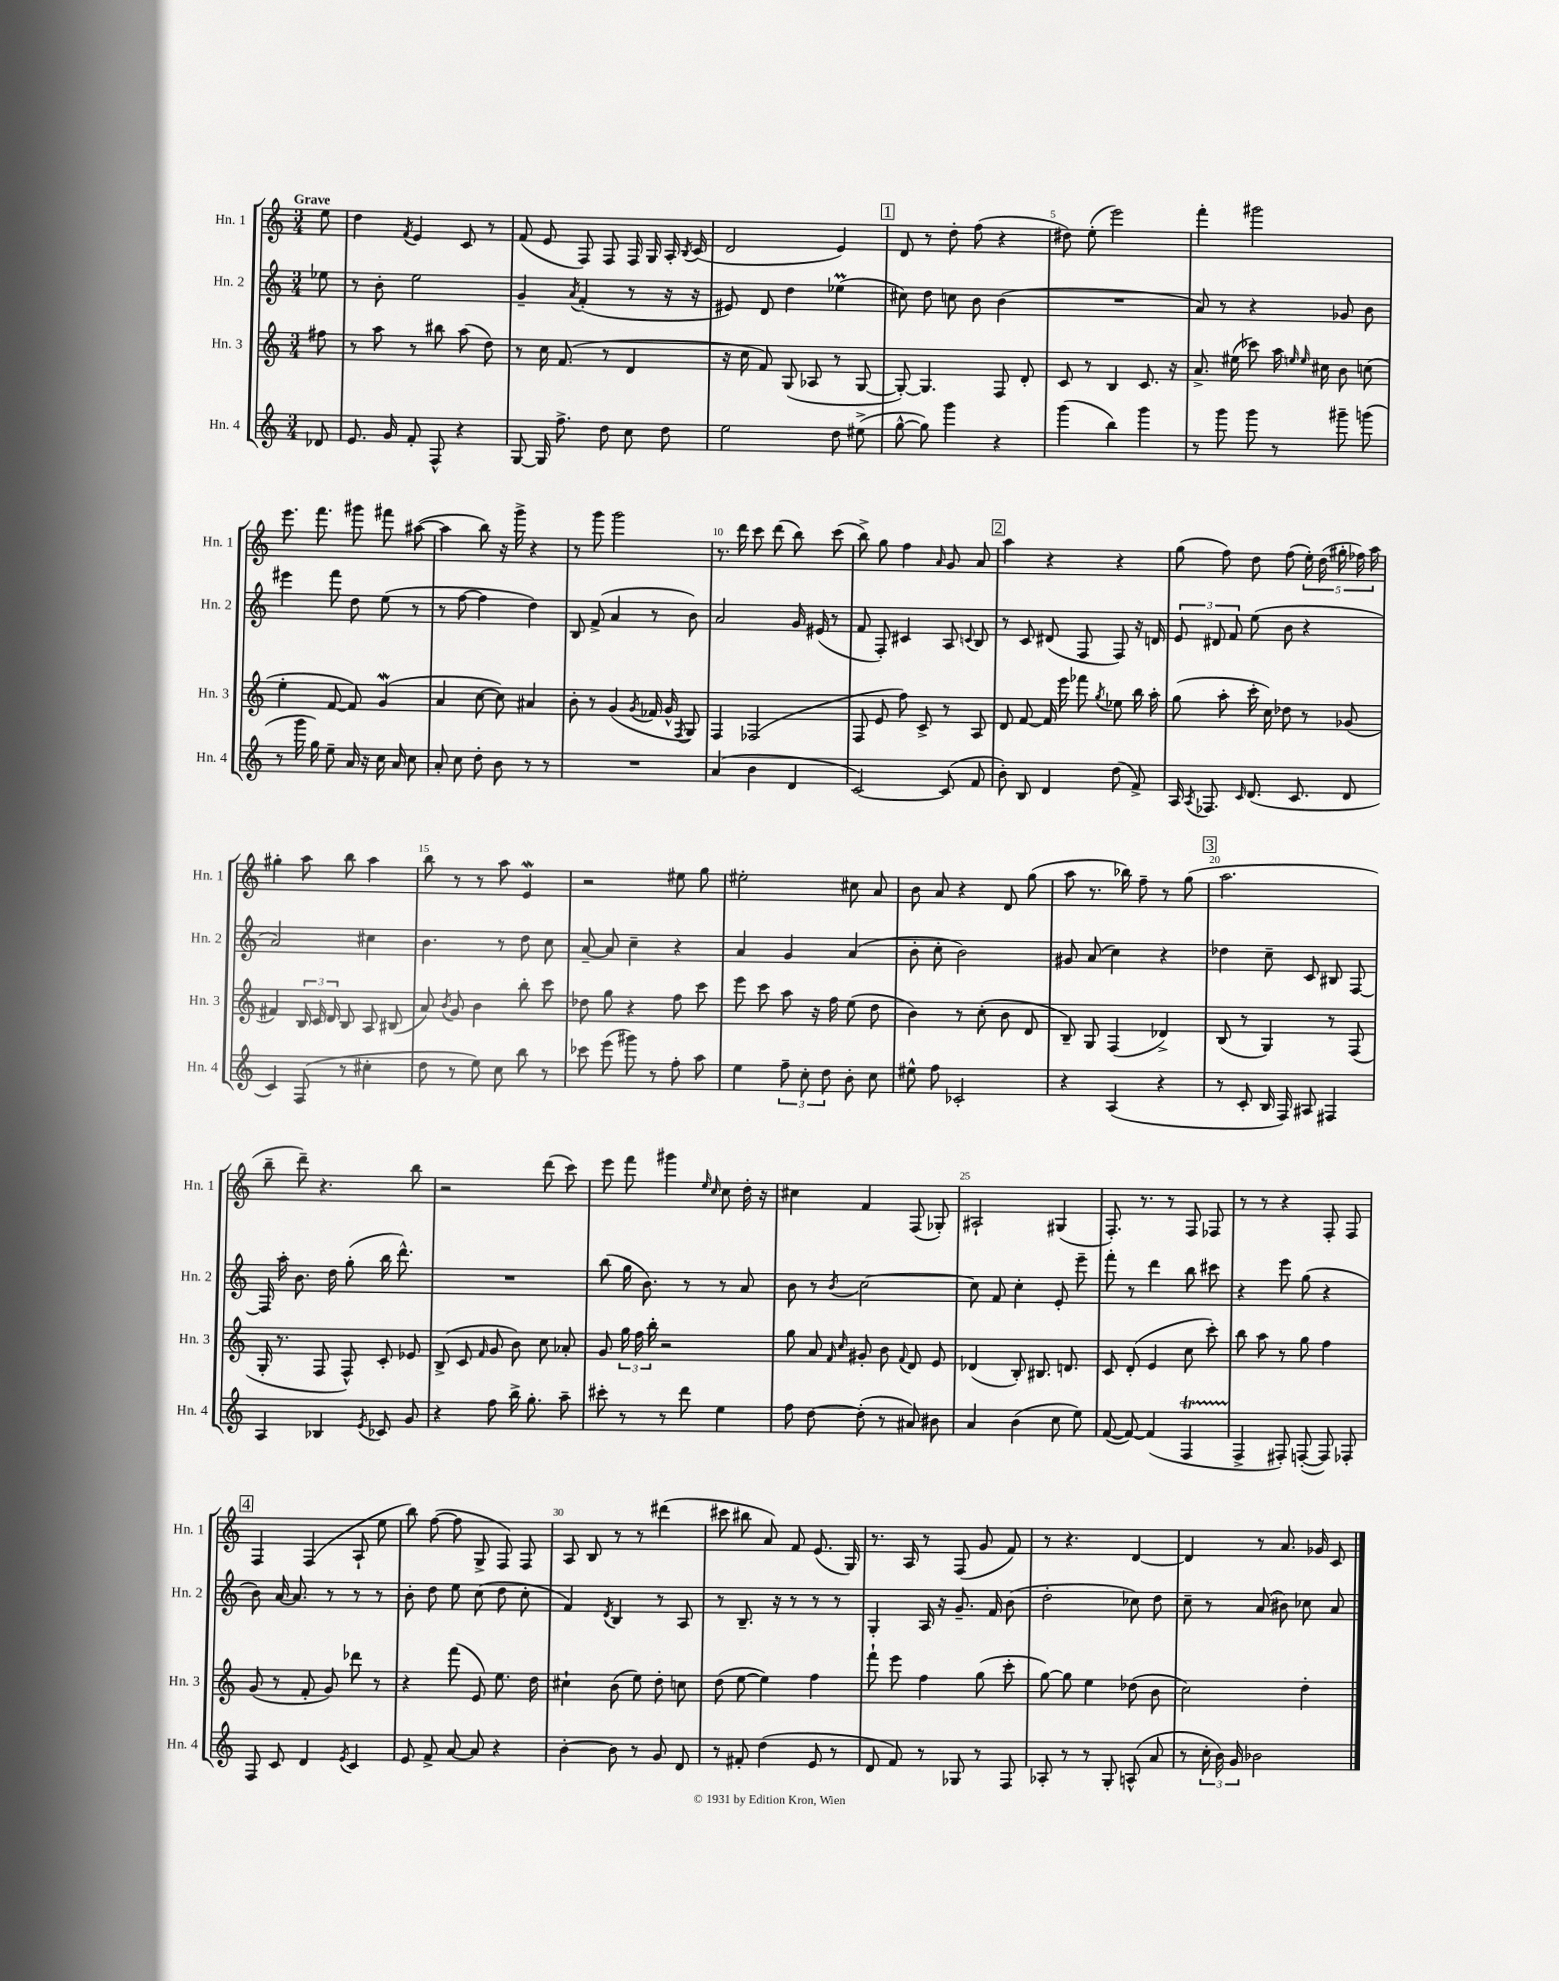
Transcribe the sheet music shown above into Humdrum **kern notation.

**kern	**kern	**kern	**kern
*part4	*part3	*part2	*part1
*staff4	*staff3	*staff2	*staff1
*I"Hn. 4	*I"Hn. 3	*I"Hn. 2	*I"Hn. 1
*I'Hn. 4	*I'Hn. 3	*I'Hn. 2	*I'Hn. 1
*clefG2	*clefG2	*clefG2	*clefG2
*k[]	*k[]	*k[]	*k[]
*M3/4	*M3/4	*M3/4	*M3/4
=	=	=	=
!	!	!	!LO:TX:a:B:t=Grave
8d-X/	8ff#X\	8ee-X\	8ee\
=1	=1	=1	=1
8.e/	8r	8r	4dd\
.	8aa\	8b'\	.
16g/	.	.	.
.	.	.	8qf/
8f'/	8r	2ee\	4e/
8F^^/	8bb#X\	.	.
4r	(8aa\	.	8c/
.	8dd\)	.	8r
=2	=2	=2	=2
[8G/	8r	4g~/	(8f/
16G/]	16cc\	.	8e/
8.ff^\	(8.f/	.	.
.	.	8qa/	.
.	.	(4f'/	8F/)
8dd\	8r	.	8F/
8cc\	4d/	8r	16F/
.	.	.	16G/
8dd\	.	16r	16A'/
.	.	.	8qB/
.	.	16r	(16c/
=3	=3	=3	=3
2ee\	16r	8e#X/)	2d/
.	16cc\	.	.
.	8f/)	8d/	.
.	(8G/	4dd\	.
.	8A-X/	.	.
8dd\	8r	(4ee-XM\	4e/)
(8ee#X^\	[8G/	.	.
!!LO:REH:place=s1:t=1
=4	=4	=4	=4
[8gg^^\	8G'/_)	8cc#X\)	8d/
8gg\])	4.G/]	8dd\	8r
4ggg\	.	8ccn\	8dd'\
.	.	8b\	(8ff\
4r	8F/	(4b\	4r
.	8d'/	.	.
=5	=5	=5	=5
(4ggg\	8c/	2.r	8dd#X\)
.	8r	.	(8ee'\
4bb\)	4B/	.	2eee\)
4ggg\	8.c/	.	.
.	16r	.	.
=6	=6	=6	=6
8r	8.a^/	8a/)	4fff'\
8ggg\	.	8r	.
.	(16ee#X\	.	.
8ggg\	8ccc-X\)	4r	2ggg#X\
8r	16aa\	.	.
.	16qqeen/	.	.
.	16qqee/	.	.
.	16cc#X\	.	.
8ggg#X~\	8b\	8g-X/	.
(8gggn\	(8ccn\	8b\	.
!!LO:LB:g=z
=7	=7	=7	=7
8r	4ee'\	4eee#X\	8.eee\
16ggg\	.	.	.
16gg\)	.	.	8.fff\
8ee~\	[8f/	8fff\	.
16a/	8f/])	8dd\	8ggg#X\
16r	.	.	.
16cc\	(4gW/	(8ee\	8fff#X\
16a/	.	.	.
8cc\	.	8r	([8aa#X\
=8	=8	=8	=8
8a'/	4a/	8r	4aa#\]
8cc\	.	[8ff\	.
8dd'\	[8cc\	4ff\]	8bb\)
8b\	8cc\])	.	16r
.	.	.	16ggg^\
8r	4a#X/	4dd\)	4r
8r	.	.	.
=9	=9	=9	=9
2.r	8b'\	8B/	8r
.	8r	(8f^/	8ggg\
.	(4g/	4a/	2ggg\
.	8qg/	.	.
.	16f-X/	8r	.
.	16g^^/	.	.
.	8qF/	.	.
.	8G/)	8b\)	.
=10	=10	=10	=10
(4a/	4F/	2a/	8.r
.	.	.	16ddd\
4b\	(2F-X/	.	8ccc\
.	.	.	(8ddd\
4d/	.	16g/	8bb\)
.	.	(16e#X/	.
.	.	8r	(8ccc\
=11	=11	=11	=11
[2c/)	8F/	8f/	8bb^\)
.	8e/	8F'/)	8gg\
.	8ff\)	4c#X/	4ff\
.	8c^/	.	.
.	.	.	16qqa/
(8c/]	8r	8A/	8g/
.	.	8qqcn/	.
8f/	8A/	8B/	8a/
!!LO:REH:place=s1:t=2
=12	=12	=12	=12
8b'\)	8d/	8r	4aa\
8B/	[8f/	8c/	.
4d/	16f/]	(8d#X/	4r
.	16eee\	.	.
.	8fff-X\	8F/	.
.	8qgg/	.	.
(8dd\	8ee-X\	8F/)	4r
8f^/)	16bb\	16r	.
.	16aa'\	16dn/	.
=13	=13	=13	=13
16A/	(8gg\	12e/	(8gg\
8qA/	.	.	.
8.F-X/	.	.	.
.	.	12d#X/	.
.	8aa'\	.	8ff\)
.	.	12f/	.
16qqc/	.	.	.
(8.d/	16ccc'\	(8ee\	8dd\
.	16cc\)	.	.
.	8dd-X\	8b\	(8ff\
8.c/	.	.	.
.	8r	4r	20ee'\)
.	.	.	(20dd\
.	.	.	20gg#X'\
8d/	(8g-X/	.	.
.	.	.	20ff-X\)
.	.	.	20aa\
!!LO:LB:g=z
=14	=14	=14	=14
4c/)	4f#X/)	2a/)	4gg#X'\
(8F/	24B/	.	8aa\
.	24c/	.	.
.	24d/	.	.
8r	8B/	.	8bb\
4cc#X'\	8A/	4cc#X\	4aa\
.	(8B#X/	.	.
=15	=15	=15	=15
8dd\	8a/)	4.b\	8bb\
.	8qb/	.	.
8r	8g/	.	8r
8ee\)	4b\	.	8r
8cc\	.	8r	8aa\
8bb\	8bb'\	8dd\	4eW/
8r	8ccc\	8cc\	.
=16	=16	=16	=16
8ccc-X\	8dd-X\	[8a~/	2r
(8eee\	8gg\	8a/]	.
8ggg#X\)	4r	4cc~\	.
8r	.	.	.
8ff'\	8ff\	4r	8ee#X\
8aa\	8ccc\	.	8gg\
=17	=17	=17	=17
4ee\	8eee\	4a/	2ee#X'\
.	8ccc\	.	.
12ff~\	8aa\	4g/	.
12cc'\	.	.	.
.	16r	.	.
12dd\	.	.	.
.	16ff\	.	.
8b'\	(8ee\	(4a/	8cc#X\
8cc\	8dd\	.	8a/
=18	=18	=18	=18
8ee#X^^\	4b\)	8b'\	8b\
8ff\	.	8cc'\	8a/
2c-X'/	8r	2b\)	4r
.	(8cc'\	.	.
.	8b\	.	8d/
.	8d/	.	(8gg\
=19	=19	=19	=19
4r	8B~/)	8g#X/	8aa\
.	8G/	(8a/	8.r
(4A/	(4F/	4cc\)	.
.	.	.	16bb-X\)
.	.	.	8ff~\
4r	4d-X^/)	4r	8r
.	.	.	(8gg\
!!LO:REH:place=s1:t=3
=20	=20	=20	=20
8r	(8B/	4dd-X\	2.aa\
8c'/	8r	.	.
16B/	4G/)	8cc~\	.
16F/)	.	.	.
8A#X/	.	8c/	.
4F#X/	8r	8B#X/	.
.	(8F/	[8F/	.
!!LO:LB:g=z
=21	=21	=21	=21
4A/	16G'/	16F/]	8bb~\
.	8.r	16aa'\	.
.	.	8.b\	8ddd~\)
4B-X/	8F/	.	4.r
.	.	16dd\	.
.	8F^^/)	(8gg'\	.
8qe/	.	.	.
8c-X/	8c'/	16bb\	.
.	.	8.ddd^^\)	.
8g/	8e-X/	.	8bb\
=22	=22	=22	=22
4r	(8B^/	2.r	2r
.	8c/	.	.
.	16qqf/	.	.
8ff\	8g/	.	.
16bb^\	8b\)	.	.
8.gg'\	.	.	.
.	8cc\	.	(8ddd\
8aa~\	8a-X'/	.	8ccc\)
=23	=23	=23	=23
8ccc#X'\	8g/	(8bb\	8eee\
8r	24gg\	16gg\	8fff\
.	24ff\	.	.
.	.	8.b\)	.
.	24bb'\	.	.
8r	2r	.	4ggg#X\
8ddd\	.	8r	.
.	.	.	16qqee/
.	.	.	16qqcc/
4ee\	.	8r	8cc\
.	.	8a/	16dd'\
.	.	.	16r
=24	=24	=24	=24
8ff\	8gg\	8b\	4cc#X\
[8dd\	8a/	8r	.
.	16qqf/	.	.
.	16qqcc/	8qb/	.
(8dd'\]	8g#X'/	[2cc\	4f/
8r	8b\	.	.
.	8qqf/	.	.
8a#X/)	8d/	.	(8F/
8b#X\	8e/	.	8G-X'/)
=25	=25	=25	=25
4a/	(4d-X/	8cc\]	2A#X`/
.	.	8f/	.
(4b\	8B'/)	4cc'\	.
.	8.B#X/	.	.
8cc\	.	8e'/	(4G#X/
.	8.dn/	.	.
8ee\)	.	8eee~\	.
=26	=26	=26	=26
([8f/	8c/	8fff'\	8.F'/)
8f/_)	(8d'/	8r	.
.	.	.	8.r
(4f/]	4e/	4ddd\	.
.	.	.	8r
4FT/	8cc\	8bb\	8F/
.	8ccc'\)	8ccc#X\	8F-X/
=27	=27	=27	=27
4F^/	8bb\	4r	8r
.	8aa\	.	8r
8F#X'/)	8r	8eee\	4r
([8Fn'/	8gg\	(8gg\	.
8F/])	4ff\	4r	8F'/
8F-X'/	.	.	8F/
!!LO:LB:g=z
!!LO:REH:place=s1:t=4
=28	=28	=28	=28
8F/	(8g/	8b\)	4F/
8c/	8r	[16a/	.
.	.	8.a/]	.
4d/	8f'/	.	(4F/
.	8g/)	8r	.
8qe/	.	.	.
4c/	8ddd-X\	8r	8A`/
.	8r	8r	8ee\
=29	=29	=29	=29
8e/	4r	8b'\	8bb\)
8f^/	.	8dd\	([8ff\
[8a/	(8fff\	8ee\	8ff\]
8a/]	8e/)	(8cc\	8G^/
4r	8.ee\	8dd\	8F/)
.	.	8cc'\	8F/
.	16dd\	.	.
=30	=30	=30	=30
[4b'\	4cc#X`\	4f/)	8A/
.	.	.	8B/
.	.	8qd/	.
8b\]	(8b\	4B/	8r
8r	8ee\)	.	8r
8g/	8dd'\	8r	(4ddd#X\
8d/	8ccn\	8A/	.
=31	=31	=31	=31
8r	(8dd\	8r	8ccc#X\
8f#X'/	[8ee\	8.B~/	8bb#X\
(4dd\	4ee\])	.	8a/)
.	.	16r	.
.	.	8r	8f/
8e/	4ff\	8r	(8.e/
8r	.	8r	.
.	.	.	16G/)
=32	=32	=32	=32
8d/	8fff`\	4G'/	8.r
8f/)	8eee\	.	.
.	.	.	16A/
8r	4ff\	16A/	8r
.	.	16r	.
8G-X/	.	8.g~/	(8F/
8r	(8gg\	.	8g/
.	.	16f/	.
8F/	8ccc'\	(8b\	8f/)
=33	=33	=33	=33
8A-X'/	[8gg\)	2dd'\	8r
8r	8gg\]	.	4.r
8r	4ee\	.	.
8G'/	.	.	.
(8An^^/	(8dd-X\	8cc-X\)	[4d/
8a/	8b\	8dd\	.
=34	=34	=34	=34
8r	2cc\)	8cc~\	4d/]
24cc'\	.	8r	.
24b\)	.	.	.
24g/	.	.	.
2b-X\	.	(8a/	8r
.	.	8b#X\)	8.a/
.	4dd'\	8cc-X\	.
.	.	.	16g-X/
.	.	8a/	8c/
==	==	==	==
*-	*-	*-	*-
